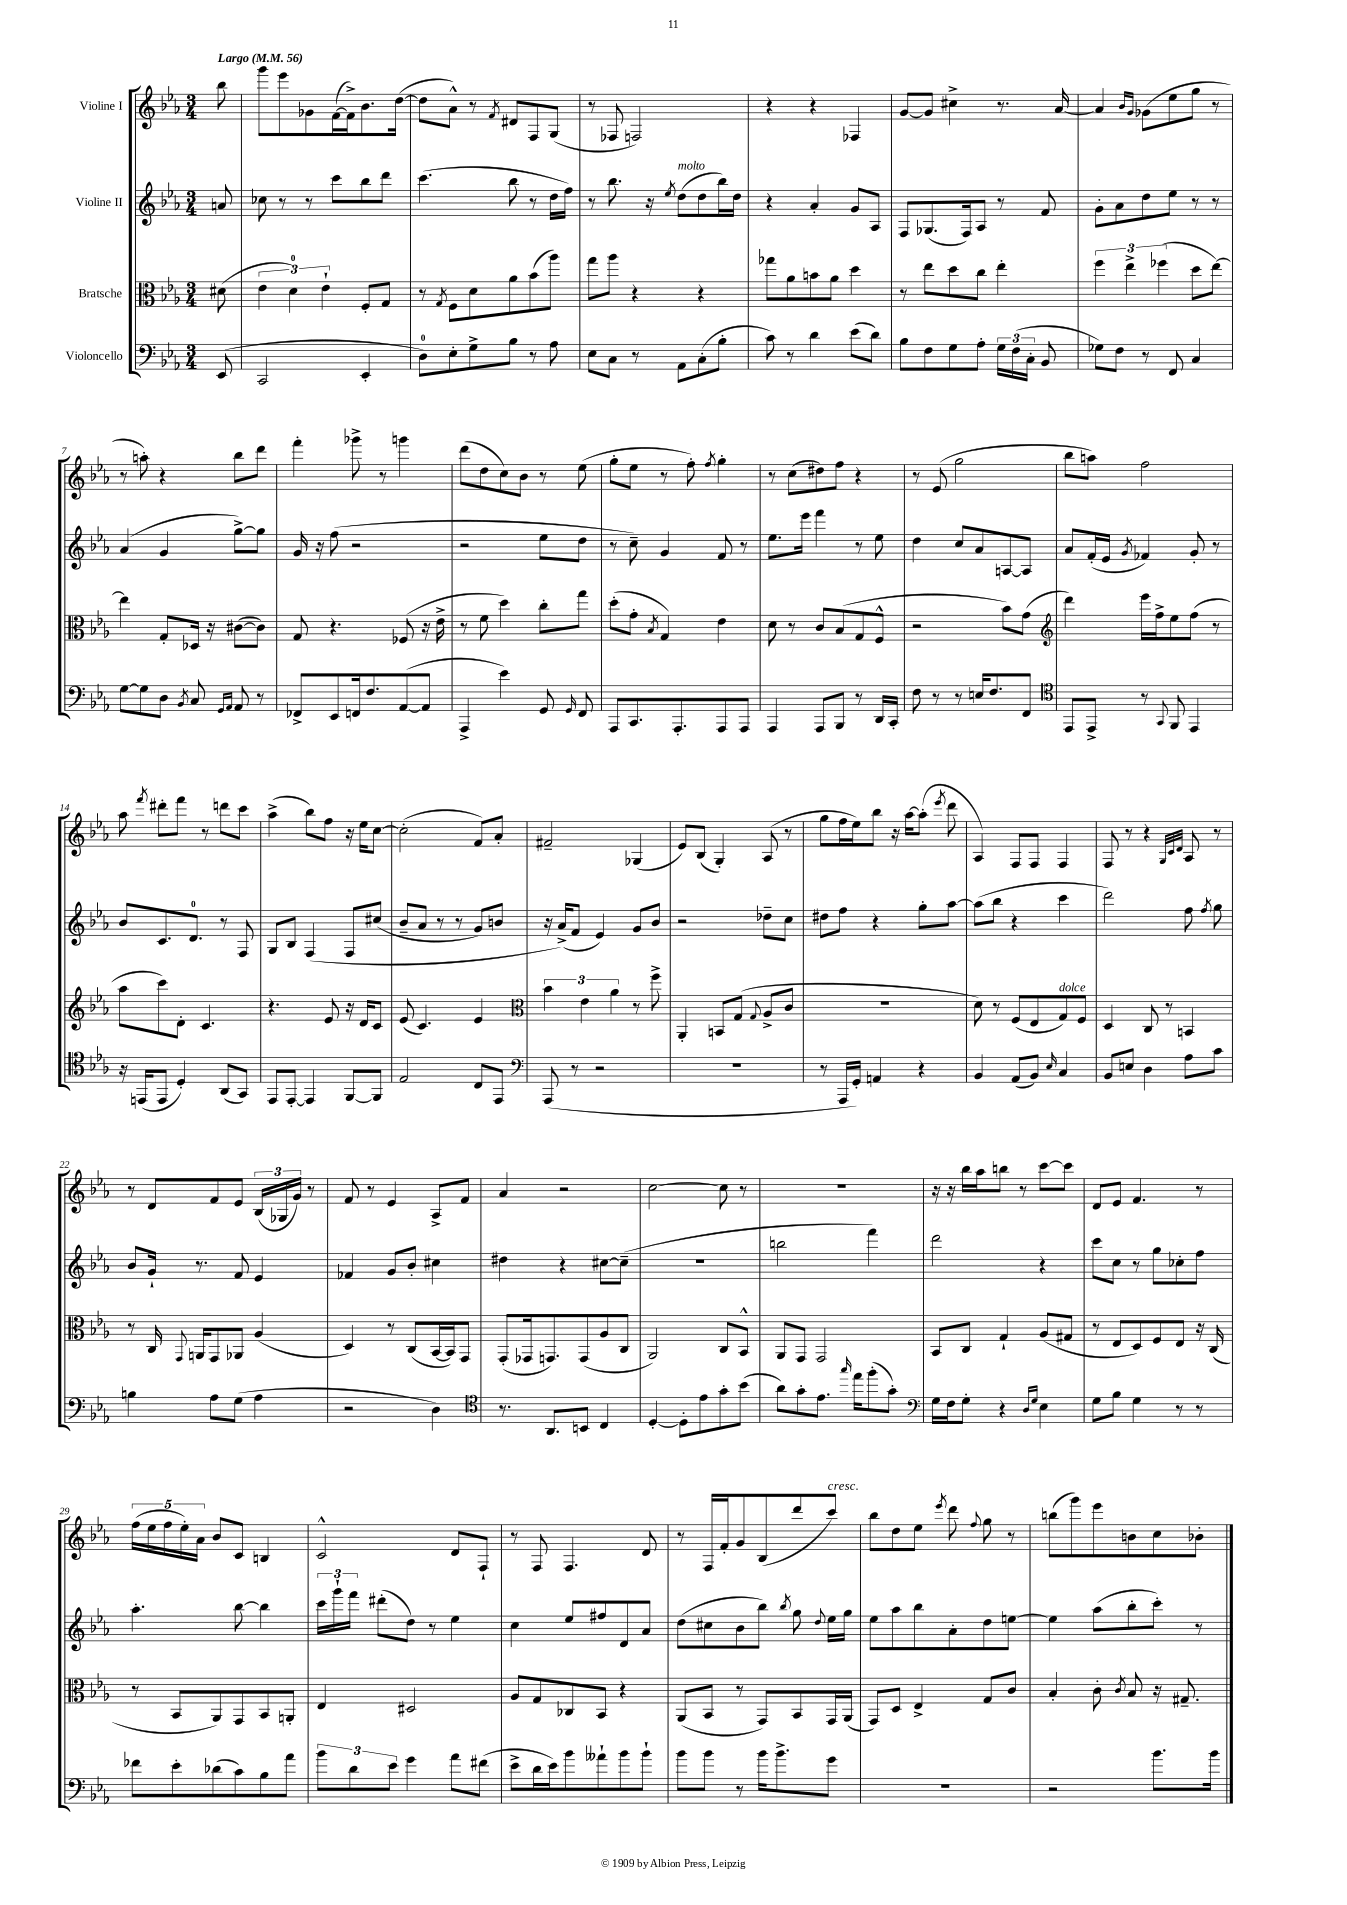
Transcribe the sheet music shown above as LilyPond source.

<<
\new StaffGroup <<
\new Staff = "s0" \with { instrumentName = "Violine I" } {
    \clef treble \key ees \major \numericTimeSignature \time 3/4 \partial 8 \tempo "Largo" 4 = 56
    \autoBeamOff bes''8 |
    g'''8[ ees'''8 ges'8 f'16~( f'16->) bes'8. d''16]~( |
    d''8[ aes'8]-^) r8 \acciaccatura { f'8 } dis'8[ f8 g8]( |
    r8 fes8 f2) |
    r4 r4 fes4 |
    g'8[~ g'8] cis''4-> r8. aes'16~ |
    aes'4 \grace { bes'16[ g'16] } ges'8[( ees''8 g''8] r8 |
    r8 a''8-.) r4 bes''8[ d'''8] |
    f'''4-. ges'''8-> r8 g'''4 |
    d'''8[( d''8 c''8) bes'8] r8 ees''8( |
    g''8[-. ees''8] r8 f''8-.) \acciaccatura { f''8 } g''4-. |
    r8 c''8[( dis''8) f''8] r4 |
    r8 ees'8( g''2 |
    bes''8[ a''8]) f''2 |
    aes''8 \acciaccatura { f'''8 } dis'''8[-. f'''8] r8 d'''8[ c'''8] |
    aes''4->( bes''8[) f''8] r16 ees''16[ c''8]~ |
    c''2-.( f'8[) aes'8]-. |
    fis'2-- ges4( |
    ees'8[) bes8]( g4-.) aes8( r8 |
    g''8[ f''16 ees''16) bes''8] r16 aes''16[~ aes''8]-.( \acciaccatura { ees'''8 } d'''8 |
    aes4) f8[ f8] f4 |
    f8 r8 r4 \grace { g32[ c'32 d'32] } aes8 r8 |
    r8 d'8[ f'8 ees'8] \tuplet 3/2 { bes16[( ges16 g'16]) } r8 |
    f'8 r8 ees'4 aes8[-> f'8] |
    aes'4 r2 |
    c''2~ c''8 r8 |
    R2. |
    r16 r16 bes''16[ aes''16 b''8] r8 c'''8[~ c'''8] |
    d'8[ ees'8] f'4. r8 |
    \tuplet 5/4 { f''16[( ees''16 f''16 ees''16-.) aes'16] } bes'8[ c'8] b4 |
    c'2-^ d'8[ f8]-! |
    r8 f8 f4. d'8 |
    r8 f16[ f'16-. g'8 bes8( d'''8 c'''8]^\markup { \italic "cresc." }) |
    bes''8[ d''8 ees''8] \acciaccatura { ees'''8 } d'''8 \appoggiatura { f''8 } g''8 r8 |
    b''8[( g'''8) ees'''8 b'8 c''8 bes'8]-. \bar "|." |
}
\new Staff = "s1" \with { instrumentName = "Violine II" } {
    \clef treble \key ees \major \numericTimeSignature \time 3/4 \partial 8
    \autoBeamOff a'8 |
    ces''8 r8 r8 c'''8[ bes''8 d'''8] |
    c'''4.( bes''8 r8 d''16[ f''16]) |
    r8 bes''8. r16 \acciaccatura { ees''8 } d''8[^\markup { \italic "molto" }( d''8 bes''16) d''16] |
    r4 aes'4-. g'8[ aes8] |
    f8[ ges8.( f16) aes8] r8 f'8 |
    g'8[-. aes'8 d''8 ees''8] r8 r8 |
    aes'4( g'4 g''8[~->) g''8] |
    g'16 r16 f''8( r2 |
    r2 ees''8[ d''8] |
    r8 c''8--) g'4 f'8 r8 |
    ees''8.[ ees'''16] f'''4 r8 ees''8 |
    d''4 c''8[ aes'8 a8~ a8] |
    aes'8[ f'16-.( ees'16] \acciaccatura { g'8 } fes'4) g'8-. r8 |
    bes'8[ c'8. d'8.]-0 r8 f8 |
    g8[ bes8] f4\( f8[ cis''8]( |
    bes'8[-- aes'8] r8 r8 g'8[) b'8] |
    r16 aes'16[->(\) f'8] ees'4) g'8[ bes'8] |
    r2 des''8[-- c''8] |
    dis''8[ f''8] r4 g''8[-. aes''8]~ |
    aes''8[( bes''8] r4 c'''4 |
    d'''2) f''8 \acciaccatura { f''8 } g''8 |
    bes'8[ g'16]-! r8. f'8 ees'4 |
    fes'4 g'8[ bes'8]-. cis''4 |
    dis''4 r4 cis''8[~ cis''8]--( |
    R2. |
    b''2 f'''4) |
    d'''2 r4 |
    c'''8[ c''8] r8 g''8[ ces''8-. f''8] |
    aes''4.-. bes''8~ bes''4 |
    \tuplet 3/2 { c'''16[ g'''16-! f'''16] } dis'''8[-.( d''8]) r8 ees''4 |
    c''4 ees''8[ fis''8 d'8 aes'8] |
    d''8[( cis''8 bes'8 bes''8]) \acciaccatura { bes''8 } g''8 \appoggiatura { d''8 } ees''16[ g''16] |
    ees''8[ aes''8 bes''8 aes'8-. d''8 e''8]~ |
    e''4 aes''8[( bes''8-. c'''8]-.) r8 \bar "|." |
}
\new Staff = "s2" \with { instrumentName = "Bratsche" } {
    \clef alto \key ees \major \numericTimeSignature \time 3/4 \partial 8
    \autoBeamOff dis'8( |
    \tuplet 3/2 { ees'4 d'4-0) ees'4-! } f8[-. g8] |
    r8 \acciaccatura { g8 } f8[ d'8 aes'8 bes'8( aes''8]) |
    g''8[ aes''8] r4 r4 |
    ges''8[ aes'8 b'8 aes'8] d''4 |
    r8 ees''8[ d''8 c''8] ees''4-. |
    \tuplet 3/2 { f''4 ees''4-> fes''4( } d''8[ ees''8]~) |
    ees''4 g8[-. des16] r16 cis'8[~( cis'8]) |
    g8 r4. fes8( r16 ees'16-> |
    r8 f'8 d''4) c''8[-. g''8] |
    d''8[-.( g'8]-. \acciaccatura { bes8 } g4) ees'4 |
    d'8 r8 c'8[ bes8( g8 f8]-^ |
    r2 bes'8[) g'8]( |
    \clef treble d'''4) ees'''16[ f''16-> ees''8 f''8]( r8 |
    aes''8[ c'''8) d'8]-. c'4. |
    r4. ees'8 r16 d'16[ c'8] |
    ees'8( c'4.) ees'4 |
    \clef alto \tuplet 3/2 { bes'4 ees'4 aes'4 } r8 f''8-> |
    aes,4-. b,8[ g8]( \appoggiatura { g8 } aes8[-> c'8] |
    R2. |
    d'8) r8 f8[( ees8 g8^\markup { \italic "dolce" }) f8] |
    d4 c8 r8 b,4 |
    r8 c16 \appoggiatura { g,8 } a,16[ g,8 aes,8] aes4( |
    d4) r8 c8[( bes,16~ bes,16) g,8] |
    g,8[-.( ges,16 g,8.) g,8( aes8 c8] |
    aes,2) c8[ bes,8]-^ |
    aes,8[ g,8] g,2 |
    bes,8[ c8] g4-! aes8[( gis8] |
    r8 ees8[ d8) f8 ees8] r16 c16( |
    r8 bes,8[ aes,8) g,8 bes,8 a,8]-. |
    ees4 dis2 |
    aes8[ g8 ces8 bes,8] r4 |
    aes,8[( bes,8] r8 g,8[) bes,8 g,16 aes,16]( |
    g,8[) d8] ees4-> g8[ c'8] |
    bes4-. c'8-. \acciaccatura { c'8 } bes8 r16 gis8.-- \bar "|." |
}
\new Staff = "s3" \with { instrumentName = "Violoncello" } {
    \clef bass \key ees \major \numericTimeSignature \time 3/4 \partial 8
    \autoBeamOff ees,8( |
    c,2 ees,4-. |
    d8[-0) ees8-. g8-> bes8] r8 aes8 |
    ees8[ c8] r8 aes,8[ c8-.( bes8]-. |
    c'8) r8 d'4 ees'8[( d'8]) |
    bes8[ f8 g8 aes8]-. \tuplet 3/2 { g16[ f16( c16]-. } bes,8 |
    ges8[) f8] r8 f,8 c4 |
    g8[~ g8 d8] \acciaccatura { bes,8 } c8 \grace { g,16[ aes,16] } aes,8 r8 |
    fes,8[-> ees,8 f,16 f8. aes,8~( aes,8] |
    aes,,4-> ees'4) g,8 \grace { g,16 } f,8 |
    aes,,8[ c,8. aes,,8.-. aes,,8 aes,,8] |
    aes,,4 aes,,8[ bes,,8] r8 d,16[ c,16]-. |
    f8 r8 r8 e16[ f8. f,8] |
    \clef tenor ees,8[ ees,8]-> r8 \appoggiatura { g,8 } f,8 ees,4 |
    r16 e,16[( e,8] d4-.) aes,8[( g,8]) |
    ees,8[ ees,8]~-. ees,4 f,8[~ f,8] |
    ees2 c8[ ees,8] |
    \clef bass aes,,8( r8 r2 |
    R2. |
    r8 aes,,16[ g,16]-.) a,4 r4 |
    bes,4 aes,8[( bes,8]) \grace { ees16 } c4 |
    bes,8[ e8] d4 aes8[ c'8] |
    b4 aes8[ g8]( aes4 |
    r2 d4) |
    \clef tenor r8. aes,8.[ b,8] c4 |
    d4~-. d8[-. ees'8 g'8-. bes'8]( |
    aes'8[) g'8-. ees'8.] \grace { g''16 } ees''16[ f''8-.( g'8]-.) |
    \clef bass g16[ f16 g8]-. r4 \grace { d16[ g16] } ees4 |
    g8[ bes8] g4 r8 r8 |
    fes'8[ ees'8-. des'8( c'8) bes8 aes'8] |
    \tuplet 3/2 { bes'8[ d'8 ees'8] } g'4 aes'8[ fis'8]( |
    ees'8[-> d'16 ees'16) bes'8 aeses'8-! bes'8 bes'8]-! |
    bes'8[ bes'8] r8 bes'16[ bes'8.-> g'8] |
    R2. |
    r2 bes'8.[ bes'16] \bar "|." |
}
>>
>>
